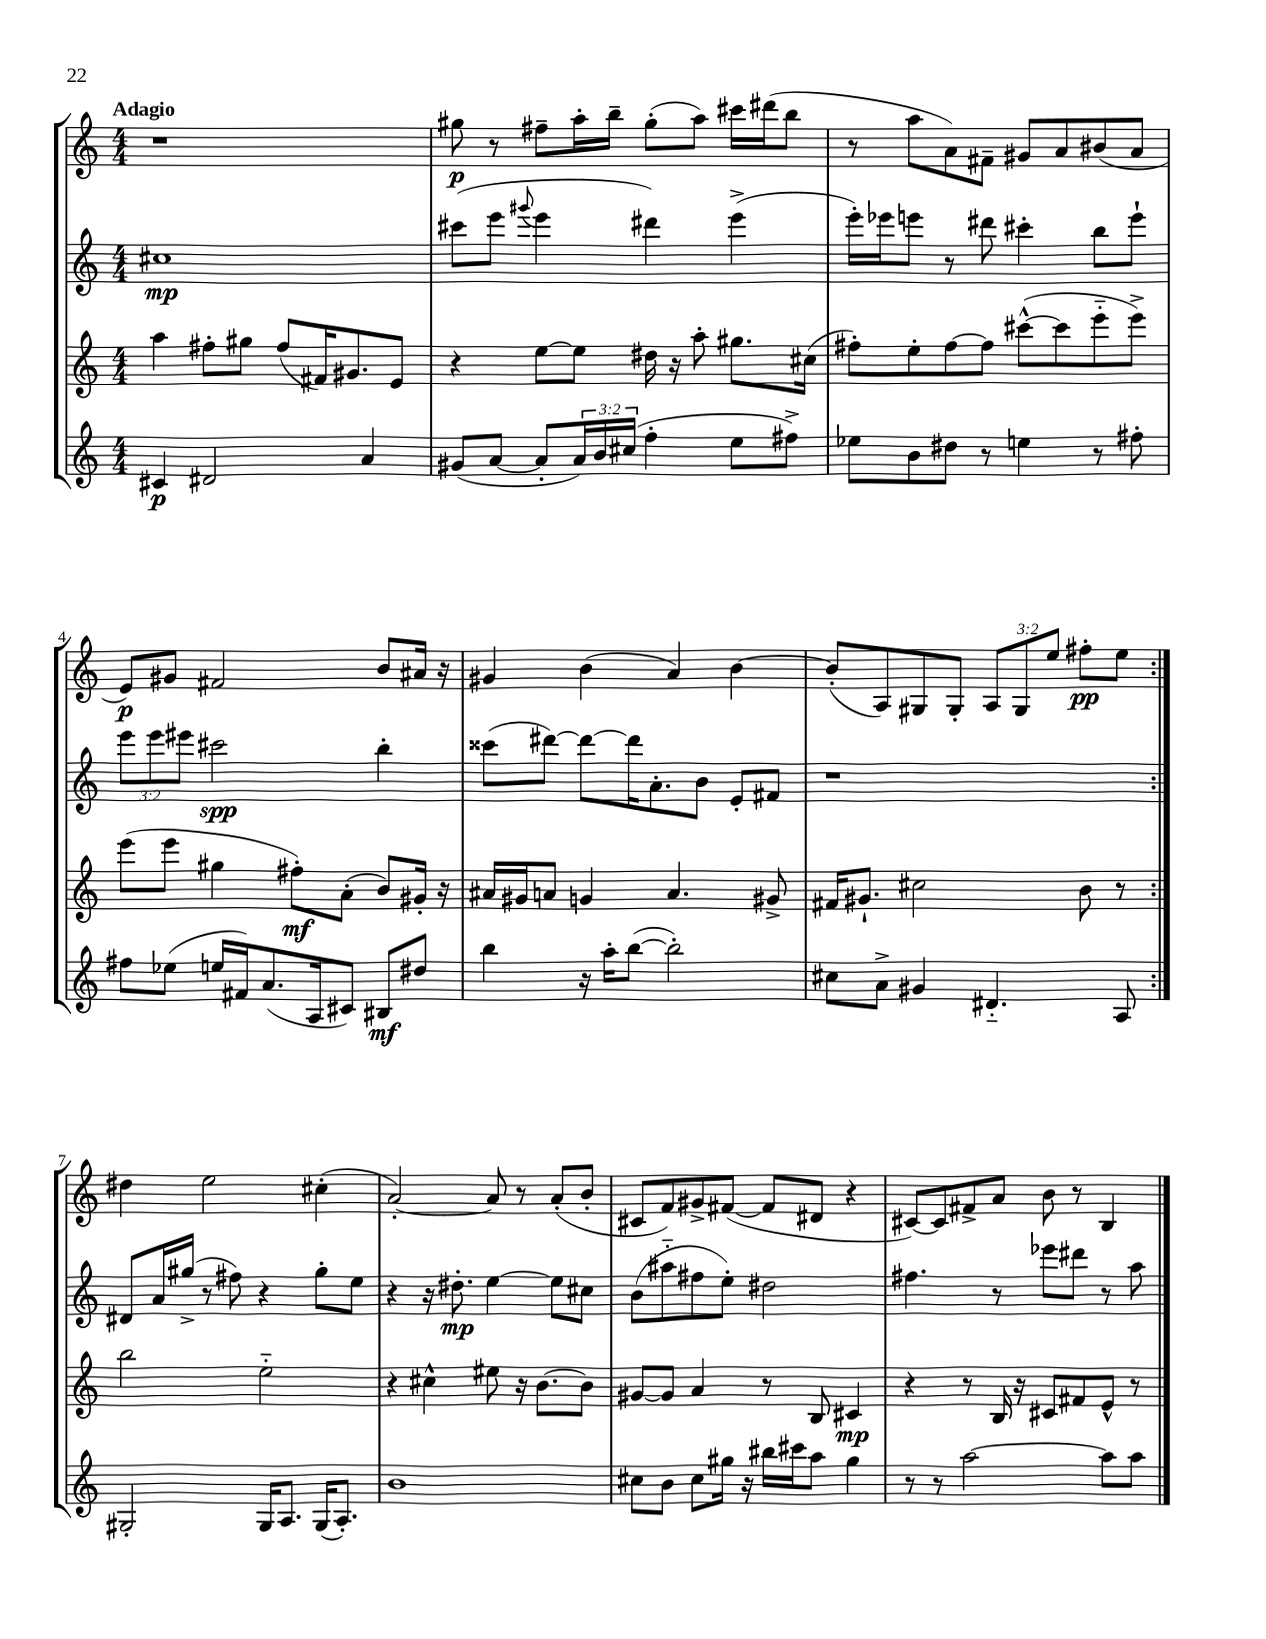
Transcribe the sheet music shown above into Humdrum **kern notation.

**kern	**kern	**kern	**kern
*staff4	*staff3	*staff2	*staff1
*clefG2	*clefG2	*clefG2	*clefG2
*k[]	*k[]	*k[]	*k[]
*M4/4	*M4/4	*M4/4	*M4/4
4c#	4aa	1cc#	1r
2d#	8ff#'	.	.
.	8gg#	.	.
.	(8ff#	.	.
.	16f#)	.	.
.	8.g#	.	.
4a	.	.	.
.	8e	.	.
=	=	=	=
(8g#	4r	(8ccc#	8gg#
[8a	.	8eee	8r
.	.	8qqggg#	.
8a']	[8ee	4eee	8ff#~
24a)	8ee]	.	16aa'
24b	.	.	.
.	.	.	16bb~
(24cc#	.	.	.
4ff'	16dd#	4ddd#)	(8gg#'
.	16r	.	.
.	8aa'	.	8aa)
8ee	8.gg#	(4eee^	16ccc#
.	.	.	(16ddd#
8ff#^)	.	.	8bb
.	(16cc#	.	.
=	=	=	=
8ee-	8ff#')	16eee')	8r
.	.	16eee-	.
8b	8ee'	8eee	8aa
8dd#	[8ff#	8r	8a)
8r	8ff#]	8ddd#	8f#~
4ee	([8ccc#^^	4ccc#'	8g#
.	8ccc#]	.	8a
8r	8eee'~	8bb	(8b#
8ff#'	8eee^)	8eee`	8a
=	=	=	=
8ff#	(8eee	12eee	8e)
.	.	12eee	.
(8ee-	8eee	.	8g#
.	.	12eee#	.
16ee	4gg#	2ccc#	2f#
16f#)	.	.	.
(8.a	.	.	.
.	8ff#')	.	.
16A	.	.	.
8c#)	(8a'	.	.
8B#	8b)	4bb'	8b
8dd#	16g#'	.	16a#
.	16r	.	16r
=	=	=	=
4bb	16a#	(8ccc##	4g#
.	16g#	.	.
.	8a	[8ddd#)	.
16r	4g	8ddd#_	(4b
16aa'	.	.	.
([8bb	.	16ddd#]	.
.	.	8.a'	.
2bb'])	4.a	.	4a)
.	.	8b	.
.	.	8e'	[4b
.	8g#^	8f#	.
=	=	=	=
8cc#	16f#	1r	(8b']
.	8.g#`	.	.
8a^	.	.	8A)
4g#	2cc#	.	8G#
.	.	.	8G#'
4.d#'~	.	.	12A
.	.	.	12G#
.	.	.	12ee
.	8b	.	8ff#'
8A	8r	.	8ee
=:|!	=:|!	=:|!	=:|!
2G#'	2bb	8d#	4dd#
.	.	16a	.
.	.	(16gg#^	.
.	.	8r	2ee
.	.	8ff#)	.
16G#	2ee'~	4r	.
8.A	.	.	.
(16G#	.	8gg#'	(4cc#'
8.A')	.	.	.
.	.	8ee	.
=	=	=	=
1b	4r	4r	[2a')
.	4cc#^^	16r	.
.	.	8.dd#'	.
.	8ee#	[4ee	8a]
.	16r	.	8r
.	[8.b	.	.
.	.	8ee]	(8a'
.	8b]	8cc#	8b'
=	=	=	=
8cc#	[8g#	(8b	8c#
8b	8g#]	8aa#'~	8f)
8cc#	4a	8ff#	8g#^
16gg#	.	8ee')	([8f#
16r	.	.	.
16bb#	8r	2dd#	8f#]
16ccc#	.	.	.
8aa	8B	.	8d#
4gg#	4c#	.	4r
=	=	=	=
8r	4r	4.ff#	[8c#)
8r	.	.	8c#]
[2aa	8r	.	8f#^
.	16B	8r	8a
.	16r	.	.
.	8c#	8eee-	8b
.	8f#	8ddd#	8r
8aa]	8e^^	8r	4B
8aa	8r	8aa	.
==	==	==	==
*-	*-	*-	*-
